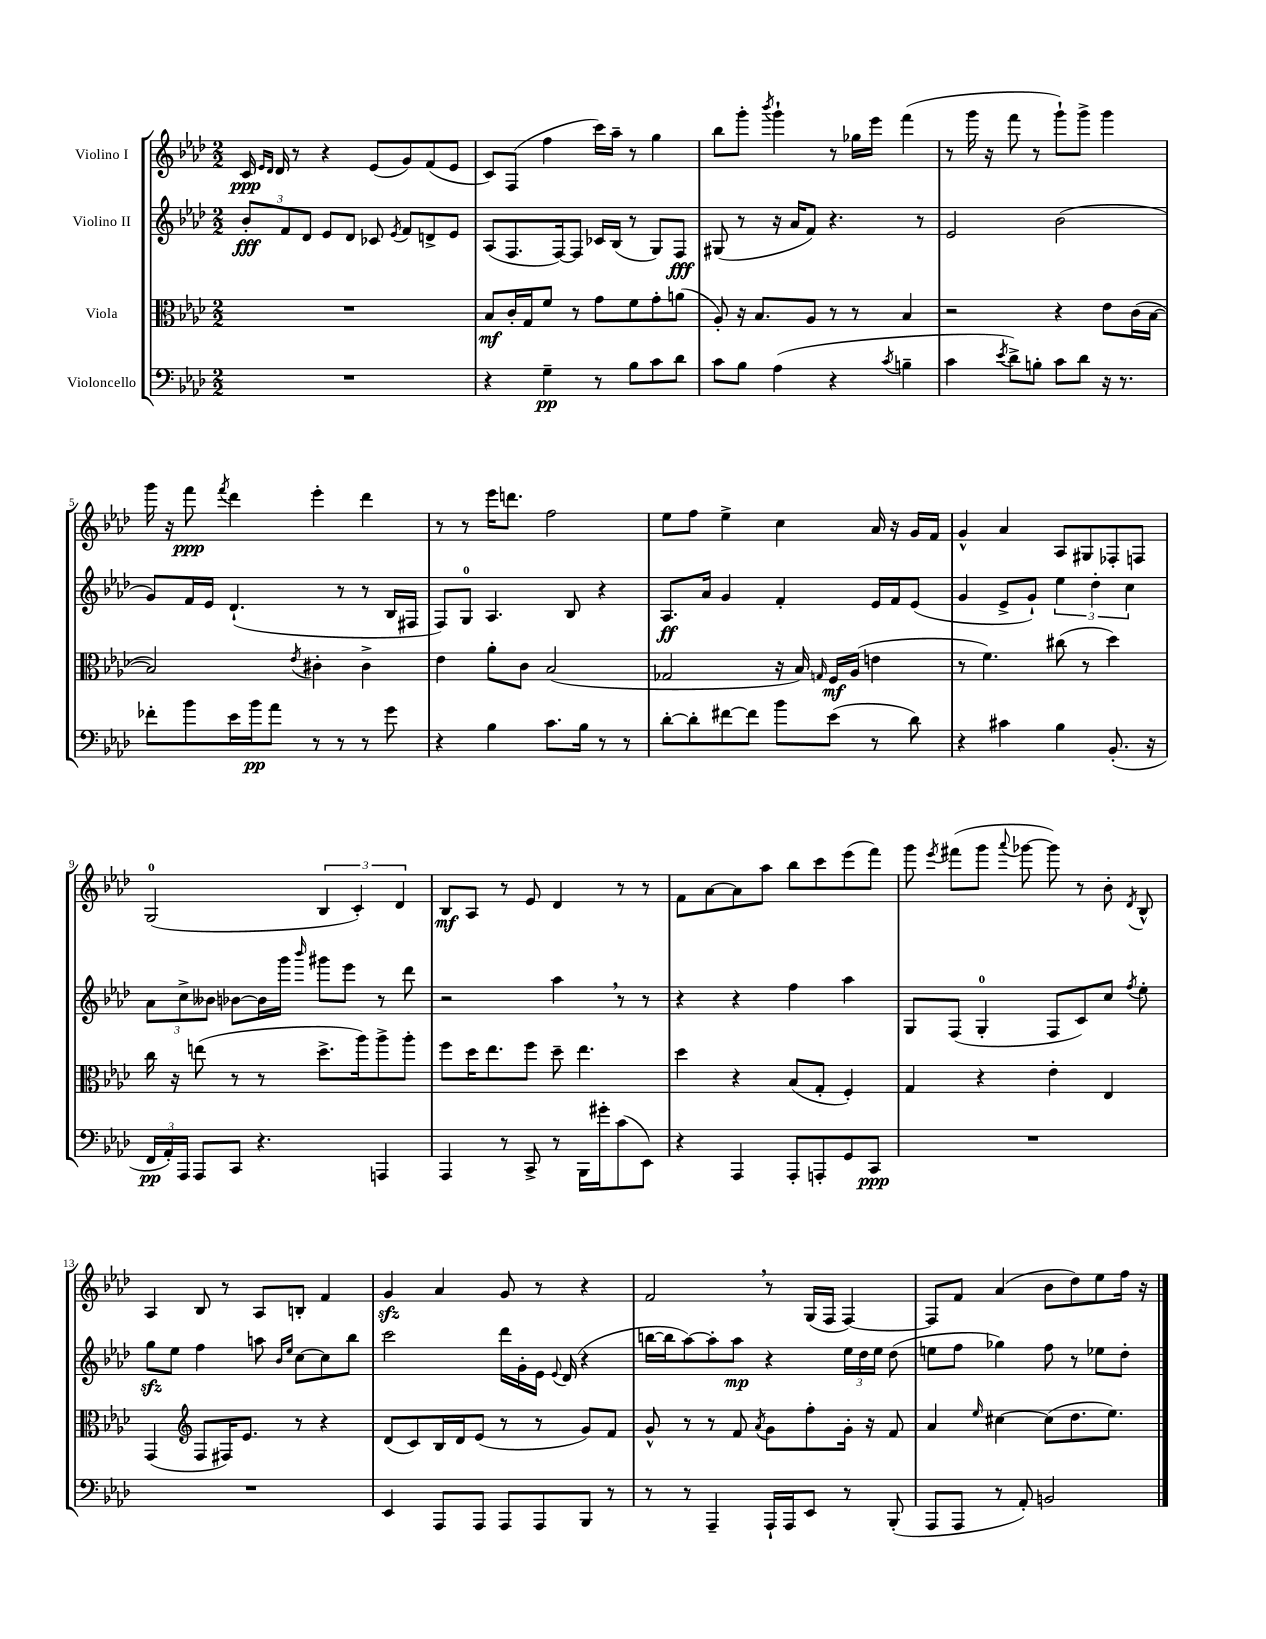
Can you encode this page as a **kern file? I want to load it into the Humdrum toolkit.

**kern	**dynam	**kern	**dynam	**kern	**dynam	**kern	**dynam
*part4	*part4	*part3	*part3	*part2	*part2	*part1	*part1
*staff4	*staff4	*staff3	*staff3	*staff2	*staff2	*staff1	*staff1
*I"Violoncello	*	*I"Viola	*	*I"Violino II	*	*I"Violino I	*
*clefF4	*	*clefC3	*	*clefG2	*	*clefG2	*
*k[b-e-a-d-]	*	*k[b-e-a-d-]	*	*k[b-e-a-d-]	*	*k[b-e-a-d-]	*
*M2/2	*	*M2/2	*	*M2/2	*	*M2/2	*
=1	=1	=1	=1	=1	=1	=1	=1
1r	.	1r	.	12b-'/L	fff	16c/	ppp
.	.	.	.	.	.	16qqe-/LL	.
.	.	.	.	.	.	16qqd-/JJ	.
.	.	.	.	.	.	16d-/	.
.	.	.	.	12f/	.	.	.
.	.	.	.	.	.	8r	.
.	.	.	.	12d-/J	.	.	.
.	.	.	.	8e-/L	.	4r	.
.	.	.	.	8d-/J	.	.	.
.	.	.	.	8c-X/	.	(8e-/L	.
.	.	.	.	8qe-/	.	.	.
.	.	.	.	8f/L	.	8g/)	.
.	.	.	.	8dn^/	.	(8f/	.
.	.	.	.	8e-/J	.	8e-/J	.
=2	=2	=2	=2	=2	=2	=2	=2
4r	.	8B-/L	mf	(8A-/L	.	8c/L)	.
.	.	16c'/L	.	8.F/	.	(8F/J	.
.	.	16G/J	.	.	.	.	.
4G~\	pp	8f/J	.	.	.	4ff\	.
.	.	.	.	[16F/k)	.	.	.
.	.	8r	.	8F/J]	.	.	.
8r	.	8g\L	.	16c-X/LL	.	16ccc\LL)	.
.	.	.	.	(16B-/JJ	.	16aa-~\JJ	.
8B-\L	.	8f\	.	8r	.	8r	.
8c\	.	8g'\	.	8G/L)	.	4gg\	.
8d-\J	.	(8an\J	.	8F/J	fff	.	.
=3	=3	=3	=3	=3	=3	=3	=3
8c\L	.	8A-'/)	.	(8G#X/	.	8bb-\L	.
8B-\J	.	16r	.	8r	.	8ggg'\J	.
.	.	8.B-/L	.	.	.	.	.
.	.	.	.	.	.	8qbbb-/	.
(4A-\	.	.	.	16r	.	4ggg`\	.
.	.	.	.	16a-/KL	.	.	.
.	.	8A-/J	.	8f/J)	.	.	.
4r	.	8r	.	4.r	.	8r	.
.	.	8r	.	.	.	16gg-X\LL	.
.	.	.	.	.	.	16eee-\JJ	.
8qc/	.	.	.	.	.	.	.
4Bn~\	.	4B-/	.	.	.	(4fff\	.
.	.	.	.	8r	.	.	.
=4	=4	=4	=4	=4	=4	=4	=4
4c\	.	2r	.	2e-/	.	8r	.
.	.	.	.	.	.	16ggg\	.
.	.	.	.	.	.	16r	.
8qe-/	.	.	.	.	.	.	.
8d-^\L)	.	.	.	.	.	8fff\	.
8Bn'\J	.	.	.	.	.	8r	.
8c\L	.	4r	.	(2b-\	.	8ggg`\L)	.
8d-\J	.	.	.	.	.	8ggg^\J	.
16r	.	8e-\L	.	.	.	4ggg\	.
8.r	.	.	.	.	.	.	.
.	.	(16c\L	.	.	.	.	.
.	.	[16B-\JJ	.	.	.	.	.
!!LO:LB:g=z
=5	=5	=5	=5	=5	=5	=5	=5
8f-X'\L	.	2B-/])	.	8g/L)	.	16ggg\	.
.	.	.	.	.	.	16r	.
8b-\	.	.	.	16f/L	.	8fff\	ppp
.	.	.	.	16e-/JJ	.	.	.
.	.	.	.	.	.	8qfff/	.
16e-\L	.	.	.	(4.d-`/	.	4ddd-\	.
16b-\J	pp	.	.	.	.	.	.
8a-\J	.	.	.	.	.	.	.
.	.	8qe-/	.	.	.	.	.
8r	.	4c#X'\	.	.	.	4eee-'\	.
8r	.	.	.	8r	.	.	.
8r	.	4c#^\	.	8r	.	4ddd-\	.
8g\	.	.	.	16B-/LL	.	.	.
.	.	.	.	16F#X/JJ	.	.	.
=6	=6	=6	=6	=6	=6	=6	=6
4r	.	4e-\	.	8F/L)	.	8r	.
.	.	.	.	8G/J	.	8r	.
4B-\	.	8a-'\L	.	4.A-/	.	16eee-\KL	.
.	.	.	.	.	.	8.dddn\J	.
.	.	8c\J	.	.	.	.	.
8.c\L	.	(2B-/	.	.	.	2ff\	.
.	.	.	.	8B-/	.	.	.
16B-\Jk	.	.	.	.	.	.	.
8r	.	.	.	4r	.	.	.
8r	.	.	.	.	.	.	.
=7	=7	=7	=7	=7	=7	=7	=7
[8d-'\L	.	2G-X/	.	8.A-/L	ff	8ee-\L	.
8d-'\]	.	.	.	.	.	8ff\J	.
.	.	.	.	16a-/Jk	.	.	.
[8f#X\	.	.	.	4g/	.	4ee-^\	.
8f#\J]	.	.	.	.	.	.	.
8b-\L	.	16r	.	4f'/	.	4cc\	.
.	.	16B-/)	.	.	.	.	.
.	.	16qqGn/	.	.	.	.	.
(8e-\J	.	16F/LL	mf	.	.	.	.
.	.	(16A-/JJ	.	.	.	.	.
8r	.	4en\	.	16e-/LL	.	16a-/	.
.	.	.	.	16f/J	.	16r	.
8d-\)	.	.	.	(8e-/J	.	16g/LL	.
.	.	.	.	.	.	16f/JJ	.
=8	=8	=8	=8	=8	=8	=8	=8
4r	.	8r	.	4g/	.	4g^^/	.
.	.	4.f\)	.	.	.	.	.
4c#X\	.	.	.	8e-^/L	.	4a-/	.
.	.	.	.	8g`/J)	.	.	.
4B-\	.	(8cc#X\	.	6ee-\	.	8A-/L	.
.	.	8r	.	.	.	8G#X/	.
.	.	.	.	6dd-'\	.	.	.
(8.BB-'/	.	4dd-\)	.	.	.	8F-X'/	.
.	.	.	.	6cc\	.	.	.
.	.	.	.	.	.	8Fn/J	.
16r	.	.	.	.	.	.	.
!!LO:LB:g=z
=9	=9	=9	=9	=9	=9	=9	=9
24FF/LL	pp	16cc\	.	12a-\L	.	(2G/	.
24AA-'/)	.	.	.	.	.	.	.
.	.	16r	.	.	.	.	.
24AAA-/JJ	.	.	.	12cc^\	.	.	.
8AAA-/L	.	(8een\	.	.	.	.	.
.	.	.	.	12b--X\J	.	.	.
8CC/J	.	8r	.	[8b-X\L	.	.	.
4.r	.	8r	.	16b-\L]	.	.	.
.	.	.	.	16ggg\JJ	.	.	.
.	.	.	.	16qqbbb-/	.	.	.
.	.	8.dd-^\L	.	8ggg#X\L	.	6B-/	.
.	.	.	.	8eee-\J	.	.	.
.	.	.	.	.	.	6c'/)	.
.	.	16aa-\k)	.	.	.	.	.
4AAAn/	.	8aa-^\	.	8r	.	.	.
.	.	.	.	.	.	6d-/	.
.	.	8aa-'\J	.	8ddd-\	.	.	.
=10	=10	=10	=10	=10	=10	=10	=10
4AAA-/	.	8ff\L	.	2r	.	8B-/L	mf
.	.	16dd-\K	.	.	.	8A-/J	.
.	.	8.ee-\	.	.	.	.	.
8r	.	.	.	.	.	8r	.
8CC^/	.	8ff\J	.	.	.	8e-/	.
8r	.	8dd-~\	.	4aa-,\	.	4d-/	.
16BBB-\LL	.	4.ee-\	.	.	.	.	.
16g#X'\J	.	.	.	.	.	.	.
(8c\	.	.	.	8r	.	8r	.
8EE-\J)	.	.	.	8r	.	8r	.
=11	=11	=11	=11	=11	=11	=11	=11
4r	.	4dd-\	.	4r	.	8f\L	.
.	.	.	.	.	.	[8a-\	.
4AAA-/	.	4r	.	4r	.	8a-\]	.
.	.	.	.	.	.	8aa-\J	.
8AAA-'/L	.	(8B-/L	.	4ff\	.	8bb-\L	.
8AAAn'/	.	8G'/J	.	.	.	8ccc\	.
8GG/	.	4F'/)	.	4aa-\	.	(8eee-\	.
8CC/J	ppp	.	.	.	.	8fff\J)	.
=12	=12	=12	=12	=12	=12	=12	=12
1r	.	4G/	.	8G/L	.	8ggg\	.
.	.	.	.	.	.	8qeee-/	.
.	.	.	.	(8F/J	.	(8fff#X\L	.
.	.	4r	.	4G'/	.	8ggg\J	.
.	.	.	.	.	.	8qqaaa-/	.
.	.	.	.	.	.	[8ggg-X\	.
.	.	4e-'\	.	8F/L	.	8ggg-\])	.
.	.	.	.	8c/)	.	8r	.
.	.	4E-/	.	8cc/J	.	8b-'\	.
.	.	.	.	8qff/	.	8qd-/	.
.	.	.	.	8ee-'\	.	8B-^^/	.
!!LO:LB:g=z
=13	=13	=13	=13	=13	=13	=13	=13
1r	.	(4GG/	.	8ggzz\L	.	4A-/	.
.	.	.	.	8ee-\J	.	.	.
*	*	*clefG2	*	*	*	*	*
.	.	8F/L	.	4ff\	.	8B-/	.
.	.	16F#X/K)	.	.	.	8r	.
.	.	8.e-/J	.	.	.	.	.
.	.	.	.	8aan\	.	8A-/L	.
.	.	.	.	16qqb-/LL	.	.	.
.	.	.	.	16qqee-/JJ	.	.	.
.	.	8r	.	[8cc\L	.	8Bn'/J	.
.	.	4r	.	8cc\]	.	4f/	.
.	.	.	.	8bb-\J	.	.	.
=14	=14	=14	=14	=14	=14	=14	=14
4EE-/	.	(8d-/L	.	2ccc\	.	4gzz/	.
.	.	8c/)	.	.	.	.	.
8AAA-/L	.	16B-/L	.	.	.	4a-/	.
.	.	16d-/J	.	.	.	.	.
8AAA-/J	.	(8e-/J	.	.	.	.	.
8AAA-/L	.	8r	.	16ddd-\LL	.	8g/	.
.	.	.	.	16g'\	.	.	.
8AAA-/	.	8r	.	16e-\JJ	.	8r	.
.	.	.	.	8qqe-/	.	.	.
.	.	.	.	(16d-/	.	.	.
8BBB-/J	.	8g/L)	.	4r	.	4r	.
8r	.	8f/J	.	.	.	.	.
=15	=15	=15	=15	=15	=15	=15	=15
8r	.	8g^^/	.	[16bbn\LL	.	2f,/	.
.	.	.	.	16bb\J]	.	.	.
8r	.	8r	.	[8aa-\)	.	.	.
4AAA-~/	.	8r	.	8aa-'\]	.	.	.
.	.	8f/	.	8aa-\J	mp	.	.
.	.	8qa-/	.	.	.	.	.
16AAA-`/LL	.	8g\L	.	4r	.	8r	.
16AAA-/J	.	.	.	.	.	.	.
8EE-/J	.	8ff'\	.	.	.	(16G/LL	.
.	.	.	.	.	.	16F/JJ	.
8r	.	16g'\Jk	.	24ee-\LL	.	[4F/)	.
.	.	.	.	24dd-\	.	.	.
.	.	16r	.	.	.	.	.
.	.	.	.	24ee-\JJ	.	.	.
(8BBB-'/	.	8f/	.	(8dd-\	.	.	.
=16	=16	=16	=16	=16	=16	=16	=16
8AAA-/L	.	4a-/	.	8een\L	.	8F/L]	.
8AAA-/J	.	.	.	8ff\J	.	8f/J	.
.	.	16qqee-/	.	.	.	.	.
8r	.	[4cc#X\	.	4gg-X\)	.	(4a-/	.
8AA-'/)	.	.	.	.	.	.	.
2BBn/	.	(8cc#\L]	.	8ff\	.	8b-\L	.
.	.	8.dd-\	.	8r	.	8dd-\)	.
.	.	.	.	8ee-X\L	.	8ee-\	.
.	.	8.ee-\J)	.	.	.	.	.
.	.	.	.	8dd-'\J	.	16ff\Jk	.
.	.	.	.	.	.	16r	.
==	==	==	==	==	==	==	==
*-	*-	*-	*-	*-	*-	*-	*-
